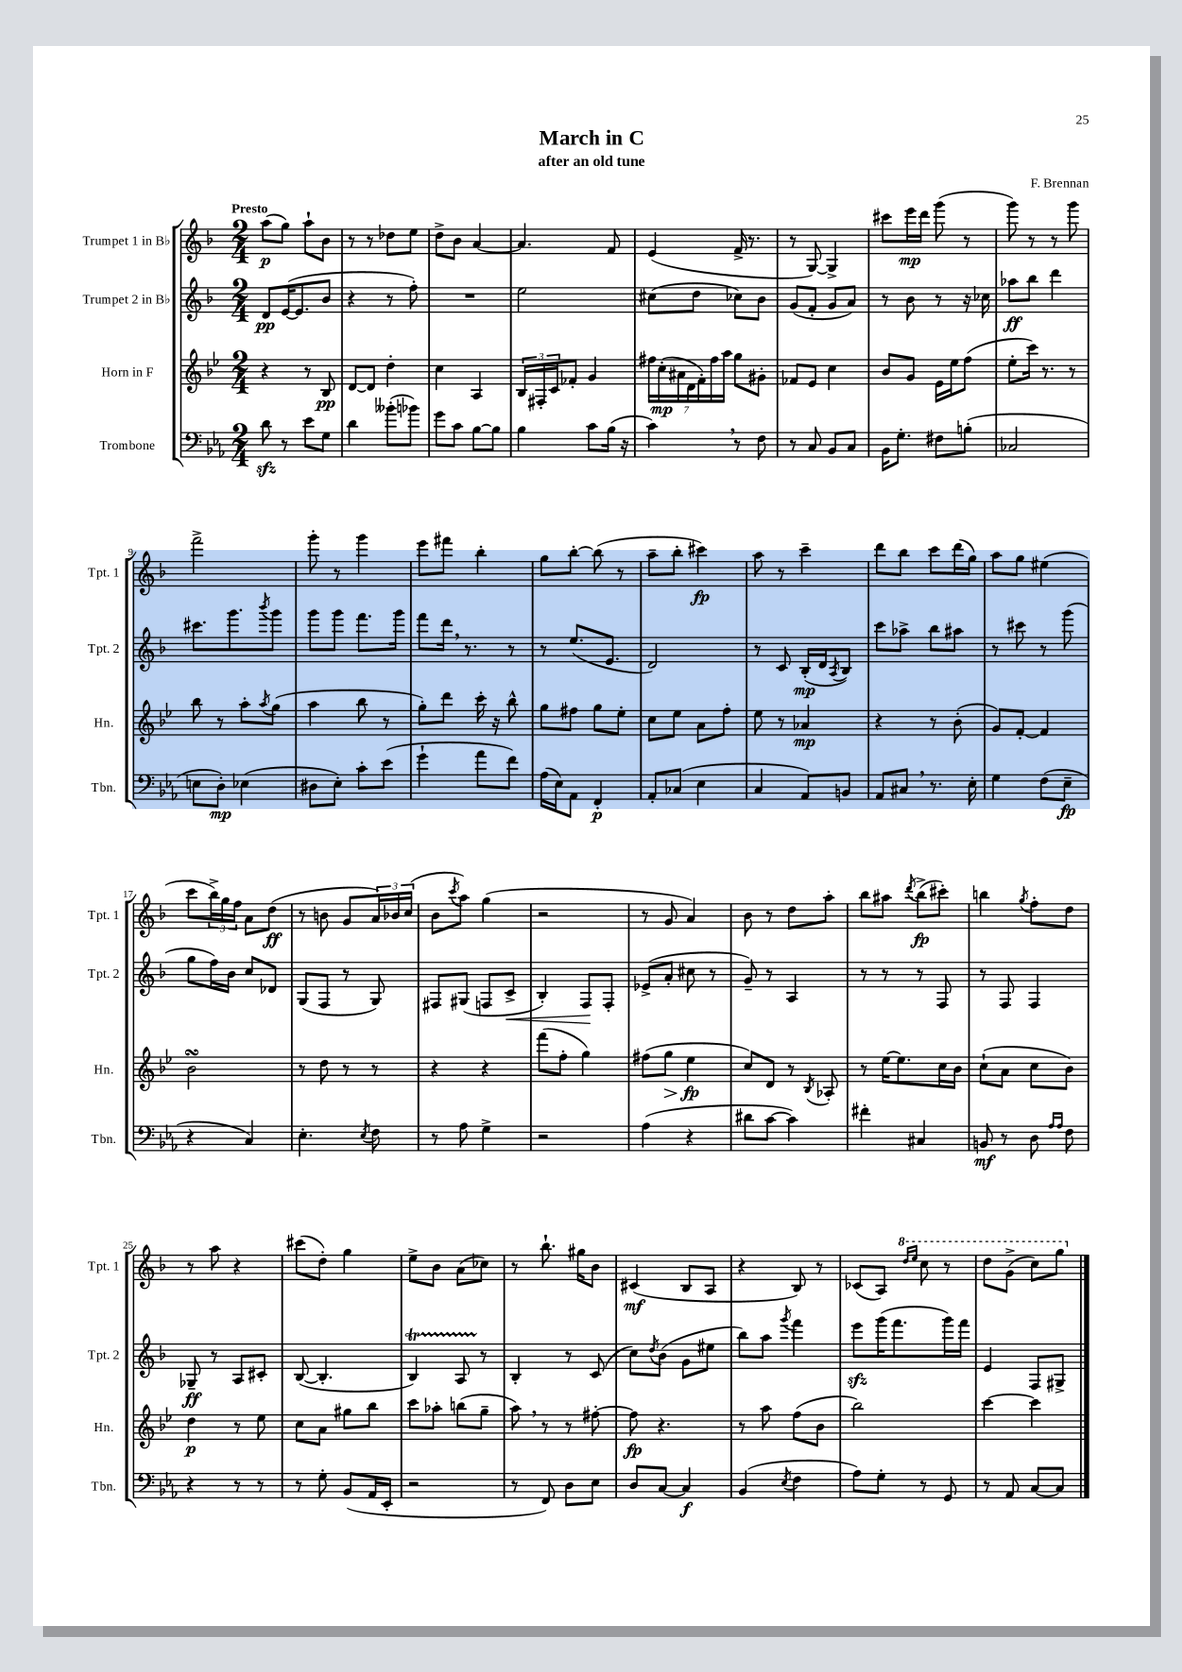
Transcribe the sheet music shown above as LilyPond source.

\header { title = "March in C" composer = "F. Brennan" subtitle = "after an old tune" }
<<
\new StaffGroup <<
\new Staff = "s0" \with { instrumentName = "Trumpet 1 in Bb" shortInstrumentName = "Tpt. 1" } {
    \clef treble \key f \major \numericTimeSignature \time 2/4 \tempo "Presto"
    a''8\p( g''8) a''8-! bes'8 |
    r8 r8 des''8 e''8 |
    d''8-> bes'8 a'4~ |
    a'4. f'8 |
    e'4( f'16-> r8. |
    r8 g8~) g4-> |
    cis'''8 e'''16\mp d'''16 g'''8( r8 |
    g'''8) r8 r8 g'''8 |
    f'''2-> |
    g'''8-. r8 g'''4 |
    e'''8 fis'''8 bes''4-. |
    g''8 bes''8~-. bes''8( r8 |
    a''8-- bes''8-. cis'''4\fp) |
    a''8 r8 c'''4-- |
    d'''8 bes''8 c'''8 d'''16( g''16) |
    a''8 g''8 eis''4( |
    c'''8 \tuplet 3/2 { bes''16->) g''16 f''16 } a'8 d''8\ff( |
    r8 b'8 g'8 \tuplet 3/2 { a'16) bes'16 c''16( } |
    bes'8 \acciaccatura { c'''8 } a''8) g''4( |
    r2 |
    r8 g'8 a'4) |
    bes'8 r8 d''8 a''8-. |
    bes''8 ais''8 \acciaccatura { d'''8 } bes''8->\fp( cis'''8-.) |
    b''4 \acciaccatura { g''8 } f''8-. d''8 |
    r8 a''8 r4 |
    cis'''8( d''8-.) g''4 |
    e''8-> bes'8 a'8( ces''8) |
    r8 bes''8.-! gis''16 bes'8 |
    cis'4\mf( bes8 a8 |
    r4 bes8) r8 |
    ces'8( a8) \ottava #1 \grace { d'''16 e'''16 } c'''8 r8 |
    d'''8 g''8->( c'''8) g'''8 \ottava #0 \bar "|." |
}
\new Staff = "s1" \with { instrumentName = "Trumpet 2 in Bb" shortInstrumentName = "Tpt. 2" } {
    \clef treble \key f \major \numericTimeSignature \time 2/4
    d'8\pp e'16~( e'8. bes'8 |
    r4 r8 f''8-.) |
    R2 |
    e''2 |
    cis''8( d''8 ces''8) bes'8 |
    g'8( f'8-. g'8 a'8) |
    r8 bes'8 r8 r16 ces''16 |
    aes''8\ff bes''8 d'''4 |
    cis'''8. g'''8. \acciaccatura { bes'''8 } g'''8 |
    g'''8 g'''8 f'''8. g'''16 |
    f'''8 d'''16 \breathe r8. r8 |
    r8 e''8.( e'8. |
    d'2) |
    r8 c'8 bes16-.\mp( d'16 \acciaccatura { a8 } bes8) |
    c'''8 aes''8-> bes''8 ais''8 |
    r8 cis'''8 r8 g'''8( |
    g''8 f''16) bes'16 c''8 des'8 |
    g8( f8 r8 g8) |
    fis8 gis8( f8 c'8->\< |
    bes4-.) f8\! f8-. |
    ees'8->( a'8-. cis''8 r8 |
    g'8--) r8 a4 |
    r8 r8 r8 f8 |
    r8 f8 f4 |
    ges8--\ff r8 a8 cis'8-. |
    bes8~( bes4.-. |
    bes4\startTrillSpan) a8 r8\stopTrillSpan |
    bes4-. r8 c'8( |
    c''8) \acciaccatura { d''8 } bes'8( g'8 eis''8 |
    bes''8) a''8 \acciaccatura { g'''8 } f'''4 |
    e'''8\sfz g'''16( f'''8. g'''16) f'''16 |
    e'4 f8 gis8-> \bar "|." |
}
\new Staff = "s2" \with { instrumentName = "Horn in F" shortInstrumentName = "Hn." } {
    \clef treble \key bes \major \numericTimeSignature \time 2/4
    r4 r8 bes8\pp |
    d'8~ d'8 d''4-. |
    c''4 a4 |
    \tuplet 3/2 { bes16 fis16-. c'16 } fes'8-. g'4 |
    \tuplet 7/4 { fis''16 c''16-.\mp( ais'16 d'16 f'16-.) fis''16 a''16 } g''8 gis'8-. |
    fes'8 ees'8 c''4 |
    bes'8 g'8 ees'16 ees''16 f''8( |
    ees''8-. c'''16) r8. r8 |
    bes''8 r8 a''8-. \acciaccatura { a''8 } g''8( |
    a''4 bes''8 r8 |
    g''8-.) d'''8 c'''16-. r16 bes''8-^ |
    g''8 fis''8 g''8 ees''8-. |
    c''8 ees''8 a'8 f''8-. |
    ees''8 r8 aes'4\mp |
    r4 r8 bes'8-.( |
    g'8) f'8~-. f'4 |
    bes'2\turn |
    r8 d''8 r8 r8 |
    r4 r4 |
    f'''8( f''8-. g''4) |
    fis''8( g''8\> ees''4\fp\! |
    c''8) d'8 r8 \acciaccatura { bes8 } aes8-. |
    r8 ees''16~ ees''8. c''16 bes'16 |
    c''8-!( a'8 c''8 bes'8) |
    d''4\p r8 ees''8 |
    c''8 a'8 gis''8 bes''8 |
    c'''8 aes''8-. b''8( g''8-- |
    a''8) \breathe r8 r8 fis''8~-. |
    fis''8\fp r4. |
    r8 a''8 f''8( bes'8 |
    bes''2) |
    c'''4~ c'''4 \bar "|." |
}
\new Staff = "s3" \with { instrumentName = "Trombone" shortInstrumentName = "Tbn." } {
    \clef bass \key ees \major \numericTimeSignature \time 2/4
    d'8\sfz r8 ees'8 g8 |
    d'4 beses'8-.( bes'8) |
    g'8 c'8 bes8~ bes8 |
    bes4 c'8 bes16( r16 |
    c'4) \breathe r8 f8 |
    r8 c8 bes,8 c8 |
    bes,16 g8.-. fis8 b8-.( |
    ces2 |
    e8 d8-.\mp) ees4( |
    dis8 ees8-.) c'8-. ees'8( |
    g'4-! aes'8 f'8) |
    aes16( ees16) aes,8 f,4-.\p |
    aes,8-. ces8( ees4 |
    c4 aes,8) b,8 |
    aes,8 cis8 \breathe r8. ees16-. |
    g4 f8( ees8--\fp |
    r4 c4) |
    ees4.-. \acciaccatura { ees8 } f8 |
    r8 aes8 g4-> |
    r2 |
    aes4( r4 |
    dis'8 c'8~ c'4) |
    fis'4-. cis4 |
    b,8\mf r8 d8 \grace { aes16 aes16 } f8 |
    r4 r8 r8 |
    r8 g8-. bes,8( aes,16 ees,16-. |
    r2 |
    r8 f,8) d8 ees8 |
    d8 c8~ c4\f |
    bes,4( \acciaccatura { ees8 } f4 |
    aes8) g8-. r8 g,8 |
    r8 aes,8 c8~ c8 \bar "|." |
}
>>
>>
